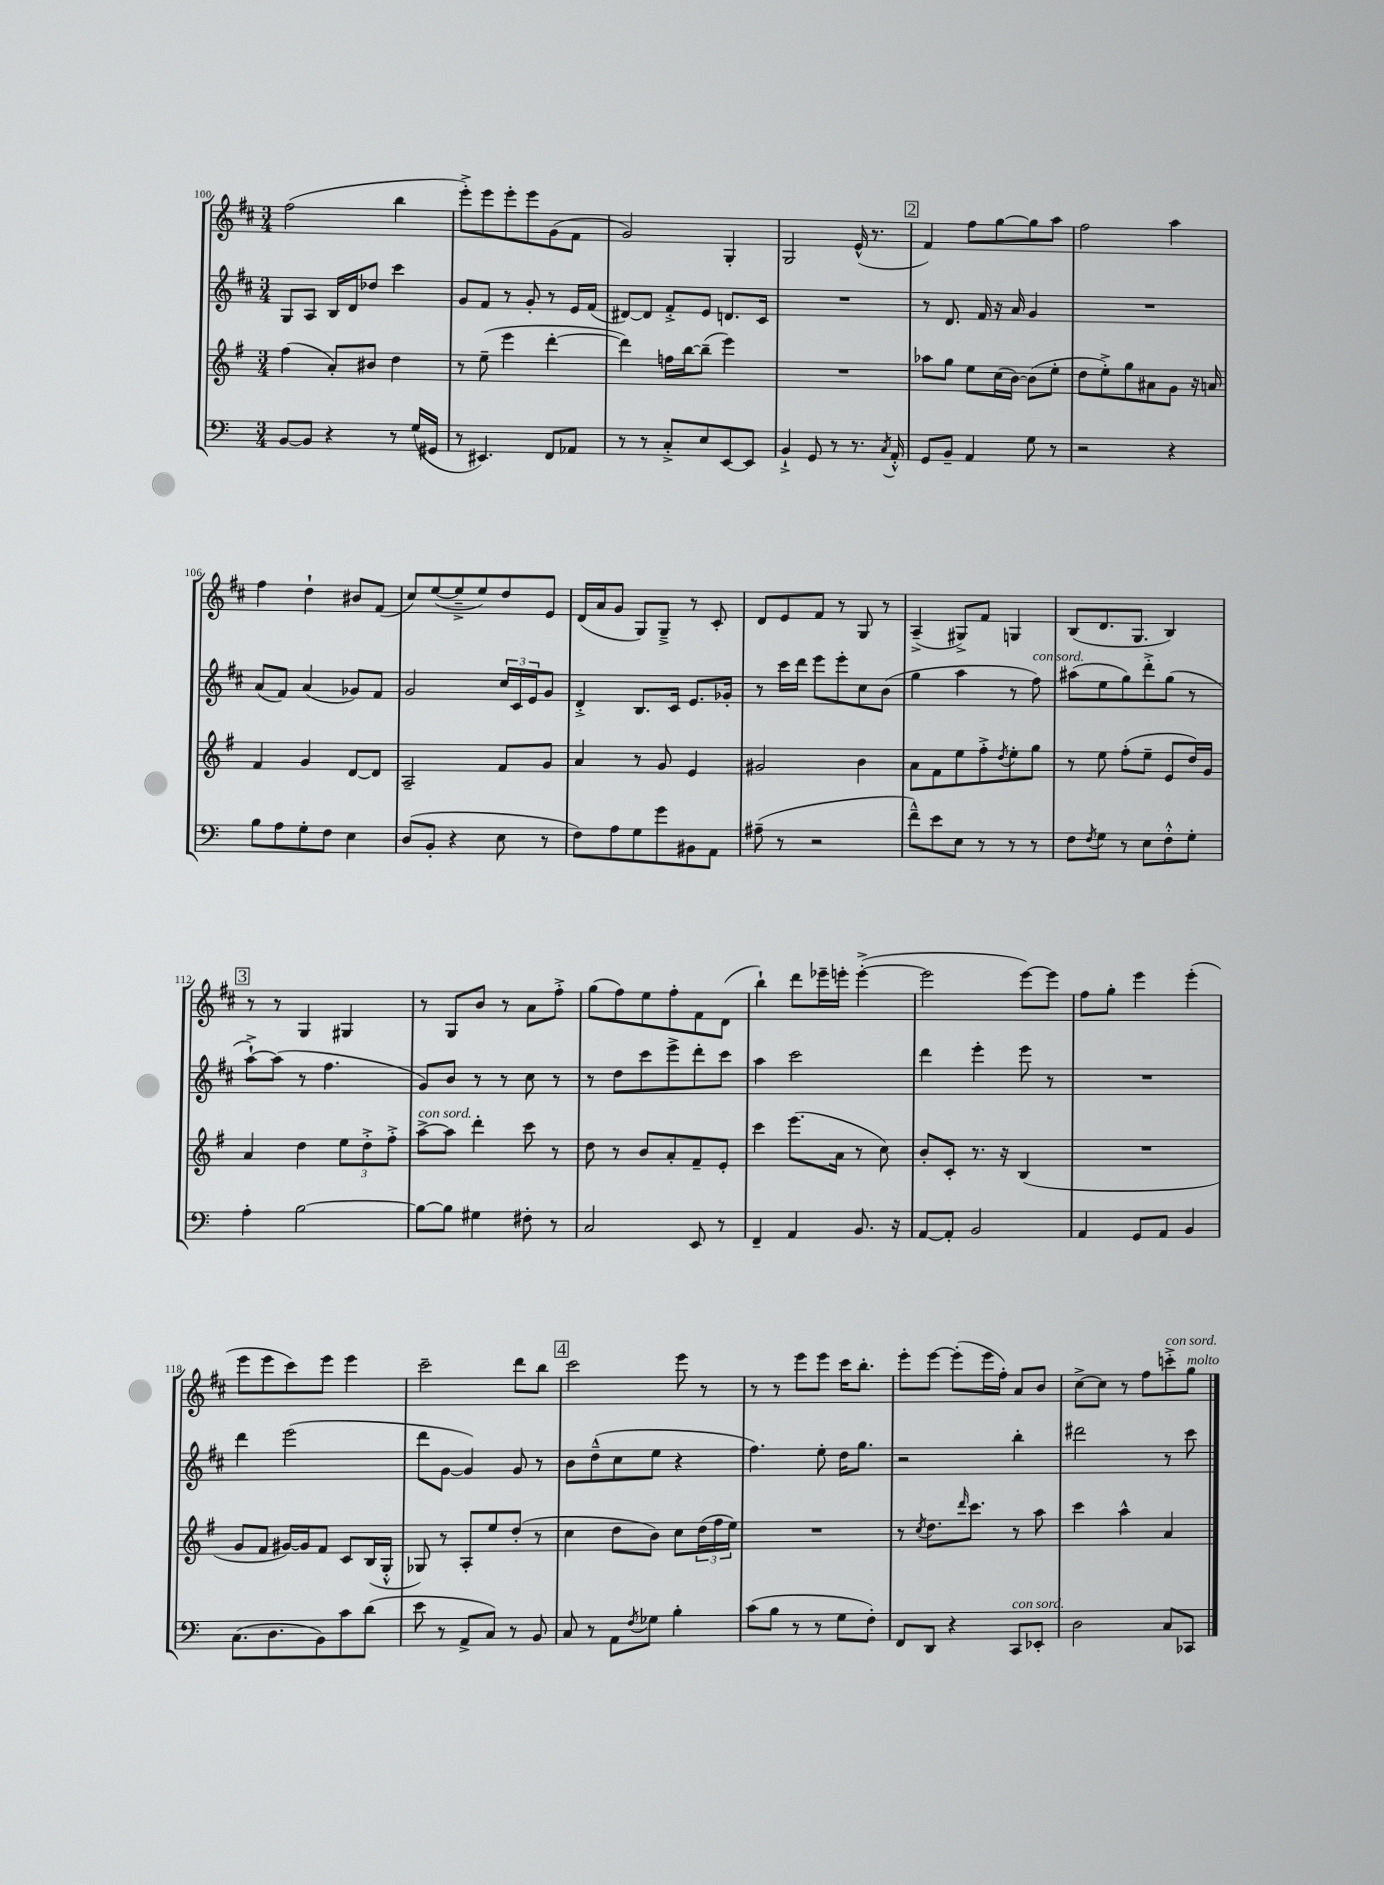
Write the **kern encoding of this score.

**kern	**kern	**kern	**kern
*part4	*part3	*part2	*part1
*staff4	*staff3	*staff2	*staff1
*clefF4	*clefG2	*clefG2	*clefG2
*k[]	*k[f#]	*k[f#c#]	*k[f#c#]
*M3/4	*M3/4	*M3/4	*M3/4
=100	=100	=100	=100
[8BB/L	(4ff#\	8G/L	(2ff#\
8BB/J]	.	8A/J	.
4r	8a'/L)	16B/LL	.
.	.	16d/J	.
.	8b#X/J	8dd-X/J	.
8r	4dd\	4ccc#\	4bb\
(16G/LL	.	.	.
16GG#X/JJ	.	.	.
=101	=101	=101	=101
8r	8r	8g/L	8eee'^\L)
4.EE#X/)	(8ee~\	8f#/J	8eee\
.	4eee\	8r	8eee'\
.	.	8g'/	8eee\
8FF/L	[4ddd'\	8r	(8g\
8AA-X/J	.	16e/LL	8f#\J
.	.	(16f#/JJ	.
=102	=102	=102	=102
8r	4ddd\])	[8d#X/L)	2g/)
8r	.	8d#/J]	.
8C'^/L	16ffn\LL	8f#'^/L	.
.	[16bb\J	.	.
8E/	(8bb~\J]	8e/J	.
[8EE/	4eee\)	8.dn/L	4G'/
8EE/J]	.	.	.
.	.	16c#/Jk	.
=103	=103	=103	=103
4BB`^/	2.r	2.r	2G/
8GG/	.	.	.
8r	.	.	.
8.r	.	.	(16e^^/
.	.	.	8.r
8qC/	.	.	.
16AA'^^/	.	.	.
!!LO:REH:place=s1:t=2
=104	=104	=104	=104
8GG/L	8aa-X\L	8r	4f#/)
8BB~/J	8gg\J	8.d/	.
4AA/	8ee\L	.	8ff#\L
.	.	16f#/	.
.	(16cc\L	16r	[8gg\
.	[16b\JJ)	16a/	.
8G\	(8b\L]	4g/	8gg\]
8r	8ee'\J	.	8aa\J
=105	=105	=105	=105
2r	8dd\L	2.r	2ff#\
.	8ee'^\)	.	.
.	8gg\	.	.
.	8a#X\	.	.
4r	8g\J	.	4aa\
.	16r	.	.
.	16an/	.	.
!!LO:LB:g=z
=106	=106	=106	=106
8B\L	4f#/	(8a/L	4ff#\
8A\	.	8f#/J)	.
8G'\	4g/	(4a/	4dd`\
8F\J	.	.	.
4E\	[8d/L	8g-X/L)	8b#X/L
.	8d/J]	8f#/J	(8f#/J
=107	=107	=107	=107
(8D/L	2A~/	2g/	8cc#/L)
8BB'/J	.	.	([8ee/
4r	.	.	8ee~^/]
.	.	.	8ee/)
8E\	8f#/L	24cc#/LL	8dd/
.	.	24c#/	.
.	.	24e/J	.
8r	8g/J	8g/J	8e/J
=108	=108	=108	=108
8F\L)	4a/	4d'^/	(16d/LL
.	.	.	16a/J
8A\	.	.	8g/J
8G\	8r	8.B/L	8G/L)
8g\	8g/	.	8G~^/J
.	.	16c#/Jk	.
8BB#X\	4e/	8.e/L	8r
8AA\J	.	.	8c#'/
.	.	16g-X'/Jk	.
=109	=109	=109	=109
(8A#X~\	2g#X/	8r	8d/L
8r	.	16ccc#\LL	8e/
.	.	16ddd\JJ	.
2r	.	8eee\L	8f#/J
.	.	8eee'\	8r
.	4b\	8cc#\	8G/
.	.	(8b\J	8r
=110	=110	=110	=110
8f~^^\L)	8a\L	4gg\	(4A~^/
8e\	8f#\	.	.
8E\J	8ee\	4aa\	8G#X^/L)
8r	8ff#'^\	.	8f#/J
.	8qdd/	.	.
8r	8ee'\	8r	4Gn/
!	!	!LO:TX:a:i:t=con sord.	!
8r	8gg\J	8ff#\)	.
=111	=111	=111	=111
8F\L	8r	(8aa#X\L	(8B/L
8qF/	.	.	.
8G\J	8ee\	8ee\	8.d/
8r	(8ff#'\L	8gg\)	.
.	.	.	8.G/J
8E\L	8ee~\J	8ddd'^\	.
8F'^^\	8e/L	(8gg\J	4B/)
8G'\J	16dd/L)	8r	.
.	16g/JJ	.	.
!!LO:LB:g=z
!!LO:REH:place=s1:t=3
=112	=112	=112	=112
4A'\	4a/	[8aa`^\L)	8r
.	.	(8aa\J]	8r
[2B\	4dd\	8r	4G/
.	.	4.ff#\	.
.	12ee\L	.	4G#X/
.	12dd'^\	.	.
.	12ff#'^\J	.	.
=113	=113	=113	=113
!	!LO:TX:a:i:t=con sord.	!	!
8B\L_	[8aa^\L	8g/L)	8r
8B\J]	8aa\J]	8b/J	8G/L
4G#X\	4ddd'\	8r	8b/J
.	.	8r	8r
8F#X'\	8ccc\	8cc#\	8a\L
8r	8r	8r	8ff#'^\J
=114	=114	=114	=114
2C/	8dd\	8r	(8gg\L
.	8r	8dd\L	8ff#\)
.	8b/L	8ccc#\	8ee\
.	8a'/	8eee^\	8ff#'\
8EE/	8f#~/	8ddd'\	8f#\
8r	8e'/J	8ccc#\J	(8d\J
=115	=115	=115	=115
4FF~/	4ccc\	4aa\	4bb`\)
4AA/	(8.eee\L	2ccc#\	8ddd\L
.	.	.	16eee-X~\L
.	16a\Jk	.	16eeen'\JJ
8.BB/	8r	.	([4eee'^\
.	8cc\)	.	.
16r	.	.	.
=116	=116	=116	=116
[8AA/L	8b'/L	4ddd\	2eee\]
8AA'/J]	8c'/J	.	.
2BB/	8.r	4eee'\	.
.	16r	.	.
.	(4B/	8eee\	[8eee\L)
.	.	8r	8eee\J]
=117	=117	=117	=117
4AA/	2.r	2.r	8ff#\L
.	.	.	8gg'\J
8GG/L	.	.	4eee\
8AA/J	.	.	.
4BB/	.	.	(4eee'\
!!LO:LB:g=z
=118	=118	=118	=118
(8.C\L	8g/L	4ddd\	8eee\L
.	8f#/J	.	8eee\
8.D\	.	.	.
.	[16g#X/LL)	(2eee\	8ccc#\)
.	16g#/J]	.	.
8BB\)	8f#/J	.	8eee\J
8c\	8c/L	.	4eee\
(8d\J	(16B/L	.	.
.	16G'^^/JJ	.	.
=119	=119	=119	=119
8e\	8G-X/)	8ddd\L	2ccc#~\
8r	8r	[8g\J	.
8AA^/L	8A'/L	4g/])	.
8C/J)	8ee/	.	.
8r	(8dd'/J	8g/	8ddd\L
8BB/	8r	8r	8bb\J
!!LO:REH:place=s1:t=4
=120	=120	=120	=120
8C/	4cc\	8b\L	2ccc#\
8r	.	(8dd~^^\	.
8AA\L	8dd\L	8cc#\	.
8qF/	.	.	.
8G-X\J	8b\J)	8ee\J	.
4B'\	8cc\L	4r	8eee\
.	(24dd\L	.	8r
.	24ff#\	.	.
.	24ee\JJ)	.	.
=121	=121	=121	=121
(8c\L	2.r	4.ff#\)	8r
8B\J	.	.	8r
8r	.	.	8eee\L
8r	.	8ee'\	8eee\J
8G\L	.	16dd\KL	16ccc#\KL
.	.	8.gg\J	8.bb'\J
8F'\J)	.	.	.
=122	=122	=122	=122
8FF/L	8r	2r	8eee'\L
.	8qcc/	.	.
8DD/J	8.dd\L	.	[8eee\J
4r	.	.	(8eee'\L]
.	16qqddd/	.	.
.	8.ccc\J	.	.
.	.	.	16eee\L
.	.	.	16ff#'\JJ)
!LO:TX:a:i:t=con sord.	!	!	!
8CC/L	8r	4bb'\	8a/L
8EE-X'/J	8aa\	.	8b/J
=123	=123	=123	=123
2D\	4ccc\	2ddd#X\	[8cc#^\L
.	.	.	8cc#\J]
.	4aa^^\	.	8r
.	.	.	8ff#\L
!	!	!	!LO:TX:a:i:t=con sord.
8C/L	4a/	8r	8cccn'^\
!	!	!	!LO:TX:a:i:t=molto
8CC-X/J	.	8ccc#\	8gg\J
==	==	==	==
*-	*-	*-	*-
